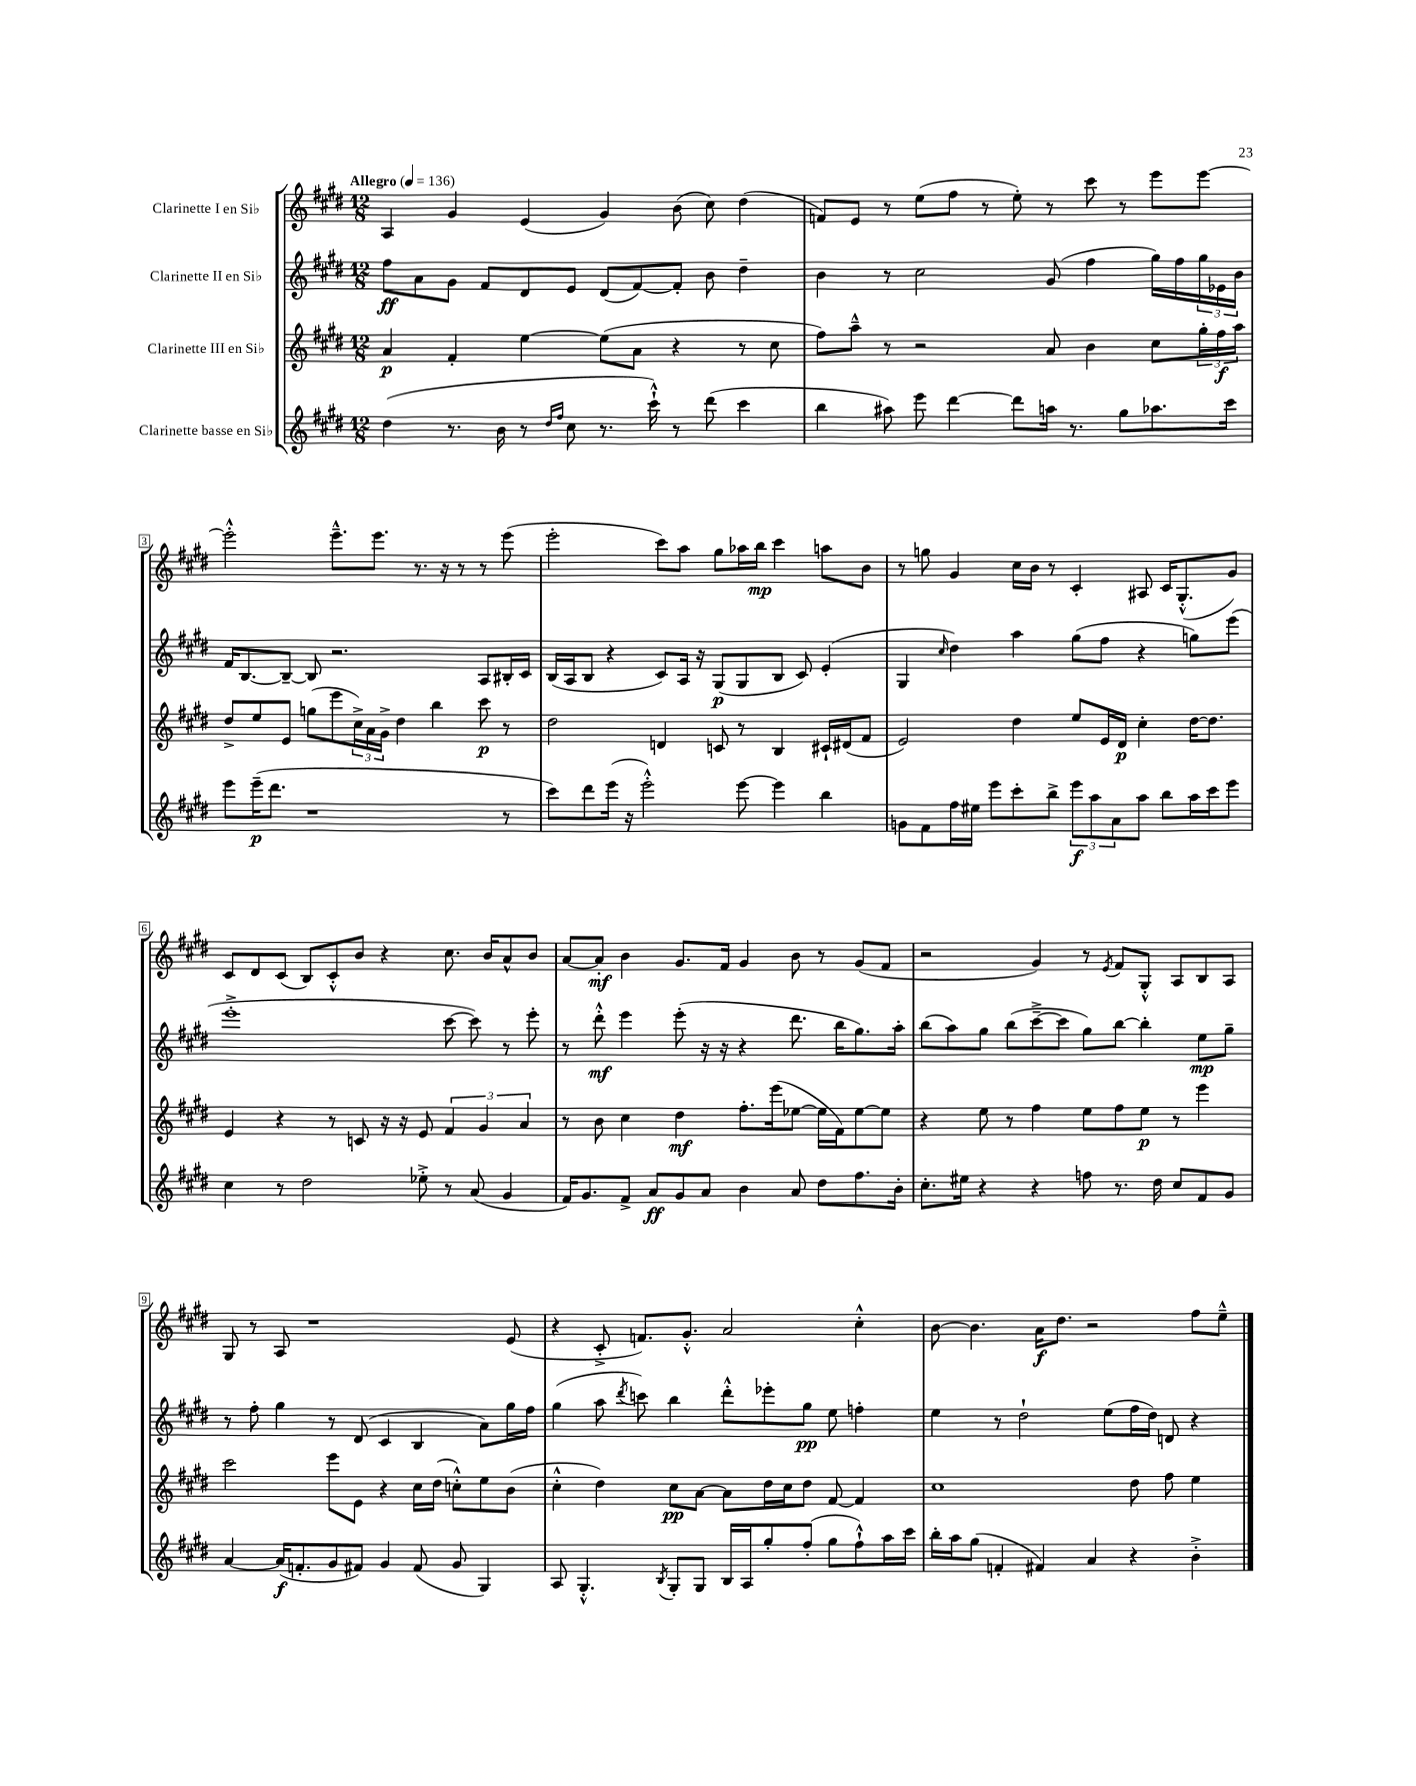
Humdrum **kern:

**kern	**kern	**kern	**kern
*staff4	*staff3	*staff2	*staff1
*clefG2	*clefG2	*clefG2	*clefG2
*k[f#c#g#d#]	*k[f#c#g#d#]	*k[f#c#g#d#]	*k[f#c#g#d#]
*M12/8	*M12/8	*M12/8	*M12/8
*MM136	*MM136	*MM136	*MM136
(4dd#	4a	8ff#	4A
.	.	8a	.
8.r	4f#'	8g#	4g#
.	.	8f#	.
16b	.	.	.
8r	[4ee	8d#	(4e
16qqdd#	.	.	.
16qqff#	.	.	.
8cc#	.	8e	.
8.r	(8ee]	(8d#	4g#)
.	8a	[8f#)	.
16ccc#`^^)	.	.	.
8r	4r	8f#']	(8b
(8ddd#	.	8b	8cc#)
4ccc#	8r	4dd#~	(4dd#
.	8cc#	.	.
=	=	=	=
4bb	8ff#)	4b	8f)
.	8aa~^^	.	8e
8aa#)	8r	8r	8r
8eee	2r	2cc#	(8ee
[4ddd#	.	.	8ff#
.	.	.	8r
8ddd#]	.	.	8ee')
16aa	8a	(8g#	8r
8.r	.	.	.
.	4b	4ff#	8ccc#
8gg#	.	.	8r
8.aa-	8cc#	16gg#)	8eee
.	.	16ff#	.
.	24gg#'	24gg#	[8eee
.	24ff#	24e-	.
16ccc#	.	.	.
.	24aa	24b	.
=	=	=	=
8eee	8dd#^	16f#	2eee'^^]
.	.	[8.B	.
(16eee~	8ee	.	.
8.ddd#	.	.	.
.	8e	8B~_	.
1r	(8gg	8B]	.
.	8eee	2.r	8.eee~^^
.	24cc#^)	.	.
.	24a	.	.
.	.	.	8.eee
.	24g#^	.	.
.	4dd#	.	.
.	.	.	8.r
.	4bb	.	.
.	.	.	16r
.	.	.	8r
.	8ccc#	8A	8r
8r	8r	16B#'	(8eee
.	.	16c#	.
=	=	=	=
8ccc#)	2dd#	(16B	2eee'
.	.	16A	.
8ddd#	.	8B	.
(16eee	.	4r	.
16r	.	.	.
2eee'^^)	.	.	.
.	4d	8c#)	8ccc#)
.	.	16A	8aa
.	.	16r	.
.	8c	(8G#	8gg#
[8eee	8r	8G#	16aa-
.	.	.	16bb
4eee]	4B	8B	4ccc#
.	.	8c#)	.
4bb	16c#`	(4e'	8aa
.	(16d#	.	.
.	8f#	.	8b
=	=	=	=
8g	2e)	4G#	8r
8f#	.	.	8gg
.	.	16qqcc#	.
16ff#	.	4dd#)	4g#
16ee#	.	.	.
8eee	.	.	.
8ccc#'	4dd#	4aa	16cc#
.	.	.	16b
8bb^	.	.	8r
12eee	8ee	(8gg#	4c#'
12aa	.	.	.
.	16e	8ff#	.
12a	.	.	.
.	16d#	.	.
8aa	4cc#'	4r	8A#
8bb	.	.	16c#
.	.	.	(8.G#'^^
16aa	[16dd#	8gg)	.
16ccc#	8.dd#]	.	.
8eee	.	(8eee	8g#)
=	=	=	=
4cc#	4e	1eee'^	8c#
.	.	.	8d#
8r	4r	.	(8c#
2dd#	.	.	8B)
.	8r	.	8c#'^^
.	8c	.	8b
.	16r	.	4r
.	16r	.	.
8ee-'^	8e	.	.
8r	6f#	[8ccc#	8.cc#
(8a	.	8ccc#])	.
.	6g#	.	.
.	.	.	16b
4g#	.	8r	8a^^
.	6a	.	.
.	.	8eee'	8b
=	=	=	=
16f#)	8r	8r	[8a
8.g#	.	.	.
.	8b	8ddd#'^^	8a']
8f#^	4cc#	4eee	4b
8a	.	.	.
8g#	4dd#	(8eee'	8.g#
8a	.	16r	.
.	.	16r	16f#
4b	8.ff#'	4r	4g#
.	(16eee	.	.
8a	[8ee-	8.ddd#	8b
8dd#	16ee-]	.	8r
.	16f#)	16bb	.
8.ff#	[8ee-	8.gg#)	(8g#
.	8ee-]	.	8f#
16b'	.	16aa'	.
=	=	=	=
8.cc#'	4r	(8bb	2r
.	.	8aa)	.
16ee#	.	.	.
4r	8ee	8gg#	.
.	8r	(8bb	.
4r	4ff#	[8ccc#~^	4g#)
.	.	8ccc#]	.
8ff	8ee	8gg#)	8r
.	.	.	8qe
8.r	8ff#	[8bb	8f#
.	8ee	4bb']	8G#'^^
16dd#	.	.	.
8cc#	8r	.	8A
8f#	4eee	8ee	8B
8g#	.	8gg#~	8A
=	=	=	=
[4a	2ccc#	8r	8G#
.	.	8ff#'	8r
(16a]	.	4gg#	8A
8.f'	.	.	.
.	.	.	1r
8g#	8eee	8r	.
8f#)	8e	(8d#	.
4g#	4r	4c#	.
(8f#	16cc#	4B	.
.	(16dd#	.	.
8g#	8cc'^^)	.	.
4G#)	8ee	8a)	.
.	(8b	16gg#	(8e
.	.	16ff#	.
=	=	=	=
8A	4cc#'^^	(4gg#	4r
4.G#'^^	.	.	.
.	4dd#)	8aa	8c#'^
.	.	8qddd#	.
.	.	8ccc)	8.f)
8qB	.	.	.
8G#'	8cc#	4bb	.
.	.	.	8.g#'^^
8G#	[8a	.	.
16B	8a]	8ddd#'^^	2a
16A	.	.	.
8gg#'	16dd#	8eee-'	.
.	16cc#	.	.
(8ff#'	8dd#	8gg#	.
8gg#	[8f#	8ee	.
8ff#`^^)	4f#]	4ff'	4cc#'^^
16aa	.	.	.
16ccc#	.	.	.
=	=	=	=
16bb'	1cc#	4ee	[8b
16aa	.	.	.
(8gg#	.	.	4.b]
4f'	.	8r	.
.	.	2dd#`	.
4f#)	.	.	16a
.	.	.	8.dd#
4a	.	.	2r
.	.	(8ee	.
4r	8dd#	16ff#	.
.	.	16dd#)	.
.	8ff#	8d	.
4b'^	4ee	4r	8ff#
.	.	.	8ee~^^
==	==	==	==
*-	*-	*-	*-
